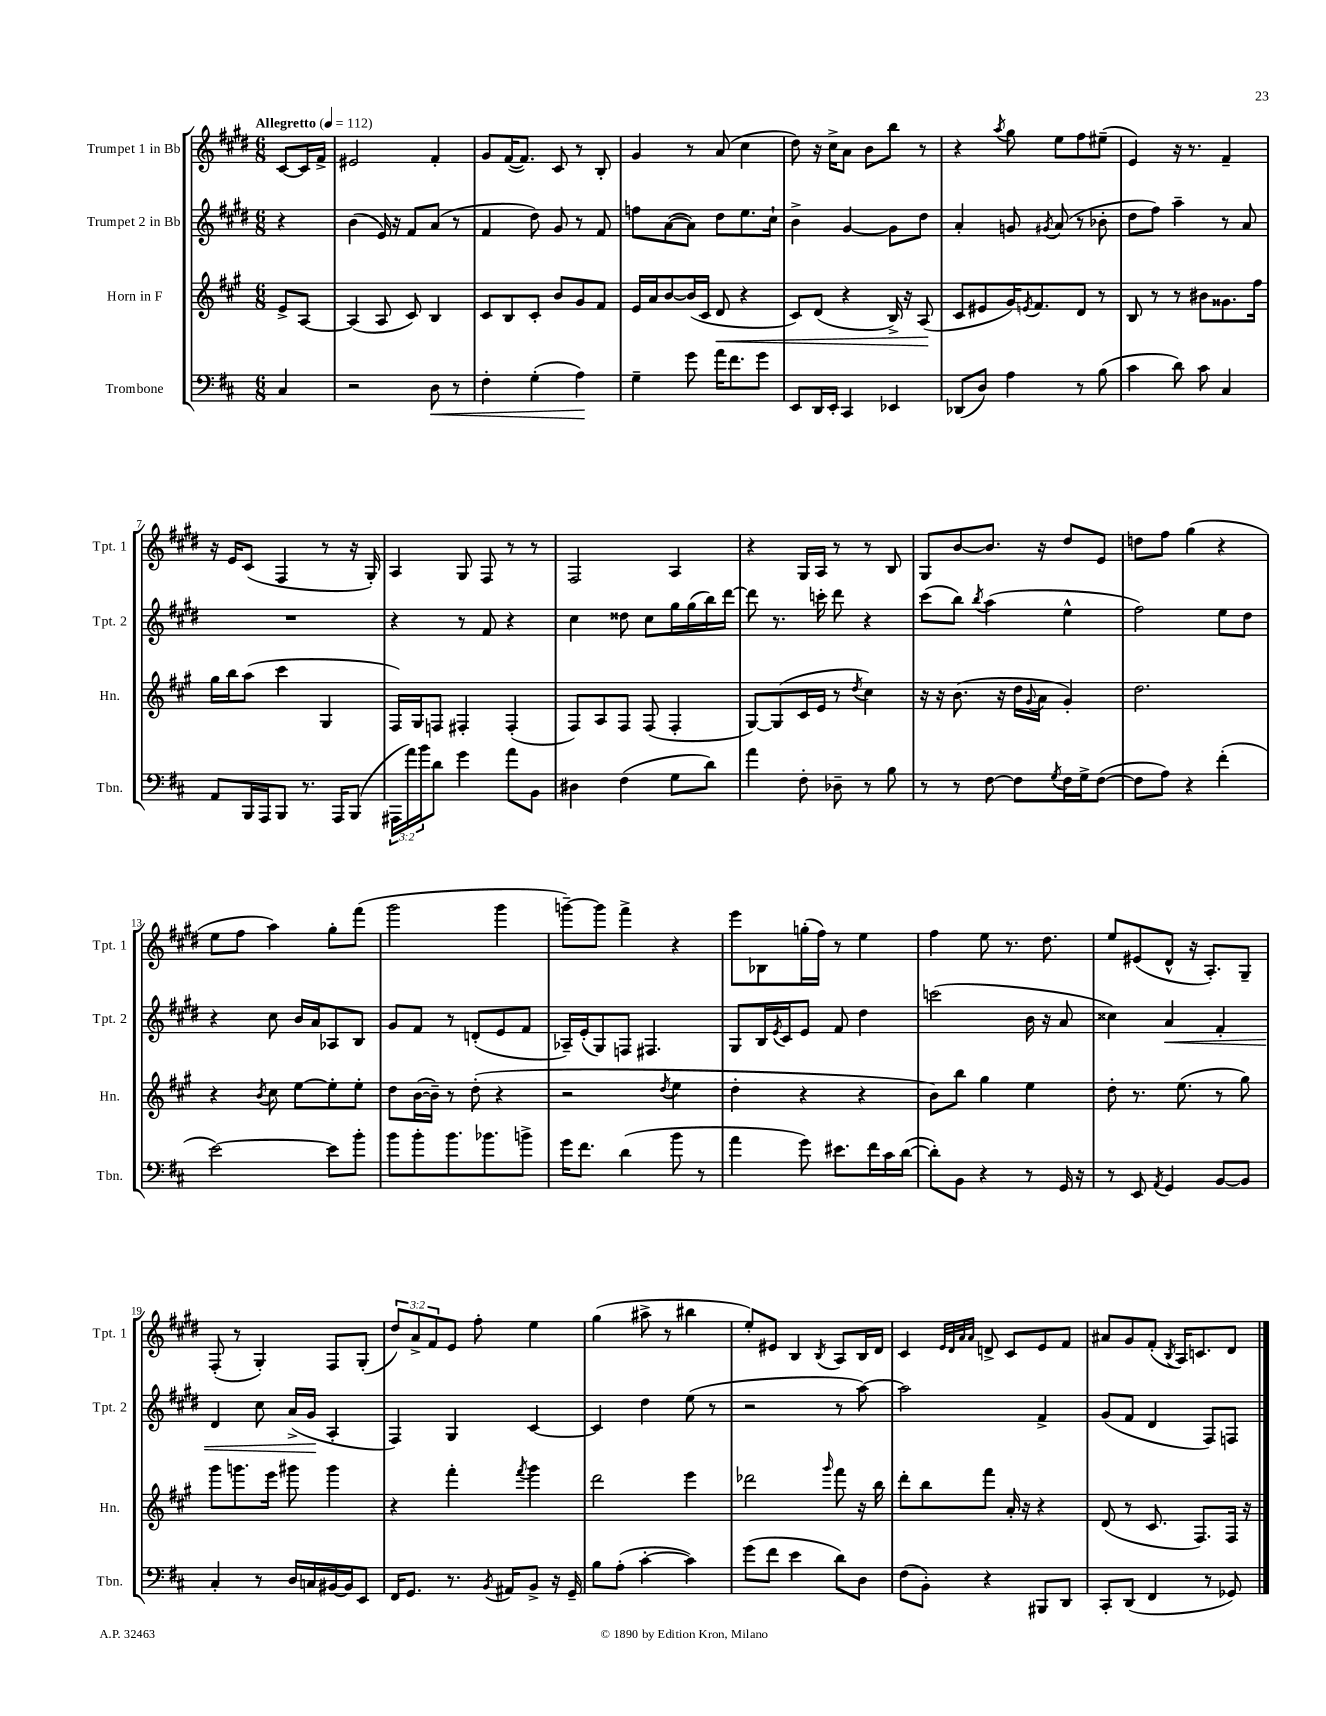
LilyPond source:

<<
\new StaffGroup <<
\new Staff = "s0" \with { instrumentName = "Trumpet 1 in Bb" shortInstrumentName = "Tpt. 1" } {
    \clef treble \key e \major \numericTimeSignature \time 6/8 \override Staff.TupletNumber.text = #tuplet-number::calc-fraction-text \partial 4 \tempo "Allegretto" 4 = 112
    cis'8~ cis'16 fis'16-> |
    eis'2 fis'4-. |
    gis'8 fis'16~( fis'8.) cis'8 r8 b8-. |
    gis'4 r8 a'8( cis''4 |
    dis''8) r16 cis''16-> a'8 b'8 b''8 r8 |
    r4 \acciaccatura { a''8 } gis''8 e''8 fis''8 eis''8--( |
    e'4) r16 r8. fis'4-- |
    r16 e'16 cis'8( fis4 r8 r16 gis16-.) |
    a4 gis8 fis8 r8 r8 |
    fis2 a4 |
    r4 gis16 a16 r8 r8 b8 |
    gis8 b'8~ b'8. r16 dis''8 e'8 |
    d''8 fis''8 gis''4( r4 |
    e''8 fis''8 a''4) gis''8-. fis'''8( |
    gis'''2 gis'''4 |
    g'''8~--) g'''8 fis'''4-> r4 |
    e'''8 bes8 g''16-.( fis''16) r8 e''4 |
    fis''4 e''8 r8. dis''8. |
    e''8 eis'8( dis'8-^ r16 a8.-.) gis8-- |
    fis8-.( r8 gis4-.) fis8 gis8-.( |
    \tuplet 3/2 { dis''8) a'8-> fis'8 } e'8 fis''8-. e''4 |
    gis''4( ais''8-> r8 bis''4 |
    e''8-.) eis'8 b4 \acciaccatura { b8 } a8 b16 dis'16 |
    cis'4 \grace { e'32 dis'32 a'32 a'32 } d'8-> cis'8 e'8 fis'8 |
    ais'8 gis'8 fis'8-.( \acciaccatura { b8 } a16) c'8. dis'8 \bar "|." |
}
\new Staff = "s1" \with { instrumentName = "Trumpet 2 in Bb" shortInstrumentName = "Tpt. 2" } {
    \clef treble \key e \major \numericTimeSignature \time 6/8 \partial 4
    r4 |
    b'4( e'16) r16 fis'8 a'8( r8 |
    fis'4 dis''8) gis'8 r8 fis'8 |
    f''8 a'8~( a'8) dis''8 e''8. cis''16-! |
    b'4-> gis'4~ gis'8 dis''8 |
    a'4-. g'8 \acciaccatura { gis'8 } a'8( r8 bes'8-. |
    dis''8 fis''8) a''4-- r8 a'8 |
    R2. |
    r4 r8 fis'8 r4 |
    cis''4 disis''8 cis''8 gis''16 gis''16( b''16) dis'''16~ |
    dis'''8 r8. c'''16-. dis'''8 r4 |
    cis'''8( b''8) \acciaccatura { b''8 } a''4( e''4-^ |
    fis''2) e''8 dis''8 |
    r4 cis''8 b'16 a'16 aes8 b8 |
    gis'8 fis'8 r8 d'8-.( e'8 fis'8 |
    aes16--) e'16-.( gis8) f8 fis4. |
    gis8 b16 \acciaccatura { e'8 } cis'16 e'8 fis'8 dis''4 |
    c'''2( b'16 r16 a'8 |
    cisis''4) a'4\< fis'4-. |
    dis'4 cis''8 a'16->( gis'16\! a4-. |
    fis4) gis4 cis'4~ |
    cis'4 dis''4 e''8( r8 |
    r2 r8 a''8~) |
    a''2 fis'4-> |
    gis'8( fis'8 dis'4 fis8) f8 \bar "|." |
}
\new Staff = "s2" \with { instrumentName = "Horn in F" shortInstrumentName = "Hn." } {
    \clef treble \key a \major \numericTimeSignature \time 6/8 \partial 4
    e'8-> a8~ |
    a4( a8 cis'8) b4 |
    cis'8 b8 cis'8-. b'8 gis'8 fis'8 |
    e'16 a'16 b'8~ b'16( cis'16 d'8\< r4 |
    cis'8) d'8( r4 b16->) r16 a8\!( |
    cis'8 eis'8 gis'16) \acciaccatura { e'8 } fis'8. d'8 r8 |
    b8 r8 r8 bis'8 gisis'8. fis''16 |
    gis''16 b''16 a''8( cis'''4 gis4 |
    fis16) gis16 f8 fis4-. fis4-.( |
    fis8) a8 fis8 fis8( fis4-. |
    gis8~) gis8( cis'16 e'16 r8 \acciaccatura { d''8 } cis''4) |
    r16 r16 b'8.( r16 d''16 \appoggiatura { gis'8 } a'16 gis'4-.) |
    d''2. |
    r4 \acciaccatura { b'8 } cis''8 e''8~ e''8-. e''8-. |
    d''8 b'16~( b'16--) r8 d''8-.( r4 |
    r2 \acciaccatura { d''8 } e''4 |
    d''4-. r4 r4 |
    b'8) b''8 gis''4 e''4 |
    d''8-. r8. e''8.( r8 gis''8) |
    gis'''8 g'''8. e'''16 gis'''8 gis'''4 |
    r4 fis'''4-. \acciaccatura { fis'''8 } gis'''4 |
    d'''2 e'''4 |
    des'''2 \grace { gis'''16 } fis'''8 r16 b''16 |
    d'''8-. b''8 fis'''8 a'16-. r16 r4 |
    d'8( r8 cis'8. fis8.) fis16 r16 \bar "|." |
}
\new Staff = "s3" \with { instrumentName = "Trombone" shortInstrumentName = "Tbn." } {
    \clef bass \key d \major \numericTimeSignature \time 6/8 \override Staff.TupletNumber.text = #tuplet-number::calc-fraction-text \partial 4
    cis4 |
    r2 d8\< r8 |
    fis4-. g4-.( a4\!) |
    g4-- g'8 a'16 fis'8. g'8 |
    e,8 d,16 e,16-. cis,4 ees,4 |
    des,8( d8) a4 r8 b8( |
    cis'4 d'8) cis'8 cis4 |
    a,8 b,,16 a,,16 b,,8 r8. a,,16 b,,8( |
    \tuplet 3/2 { ais,,16 a'16) b'16 } d'8 g'4 a'8 b,8 |
    dis4 fis4( g8 d'8) |
    a'4 fis8-. des8-- r8 b8 |
    r8 r8 fis8~ fis8 \acciaccatura { g8 } fis16 g16-> fis8~( |
    fis8 a8) r4 fis'4-.( |
    e'2~) e'8 b'8-. |
    b'8 b'8-. b'8. bes'8. b'8-> |
    g'16 fis'8. d'4( b'8 r8 |
    a'4 g'8) eis'8. fis'16 cis'16 d'16~( |
    d'8-.) b,8 r4 r8 g,16 r16 |
    r8 e,8 \acciaccatura { a,8 } g,4 b,8~ b,8 |
    cis4-. r8 d16 c16 bis,16~ bis,16 e,8 |
    fis,16 g,8. r8. \acciaccatura { b,8 } ais,16 b,8-> r16 g,16-- |
    b8 a8-.( cis'4~-. cis'4) |
    g'8( fis'8 e'4 d'8) d8 |
    fis8( b,8-.) r4 bis,,8 d,8 |
    cis,8-. d,8( fis,4 r8 ges,8) \bar "|." |
}
>>
>>
